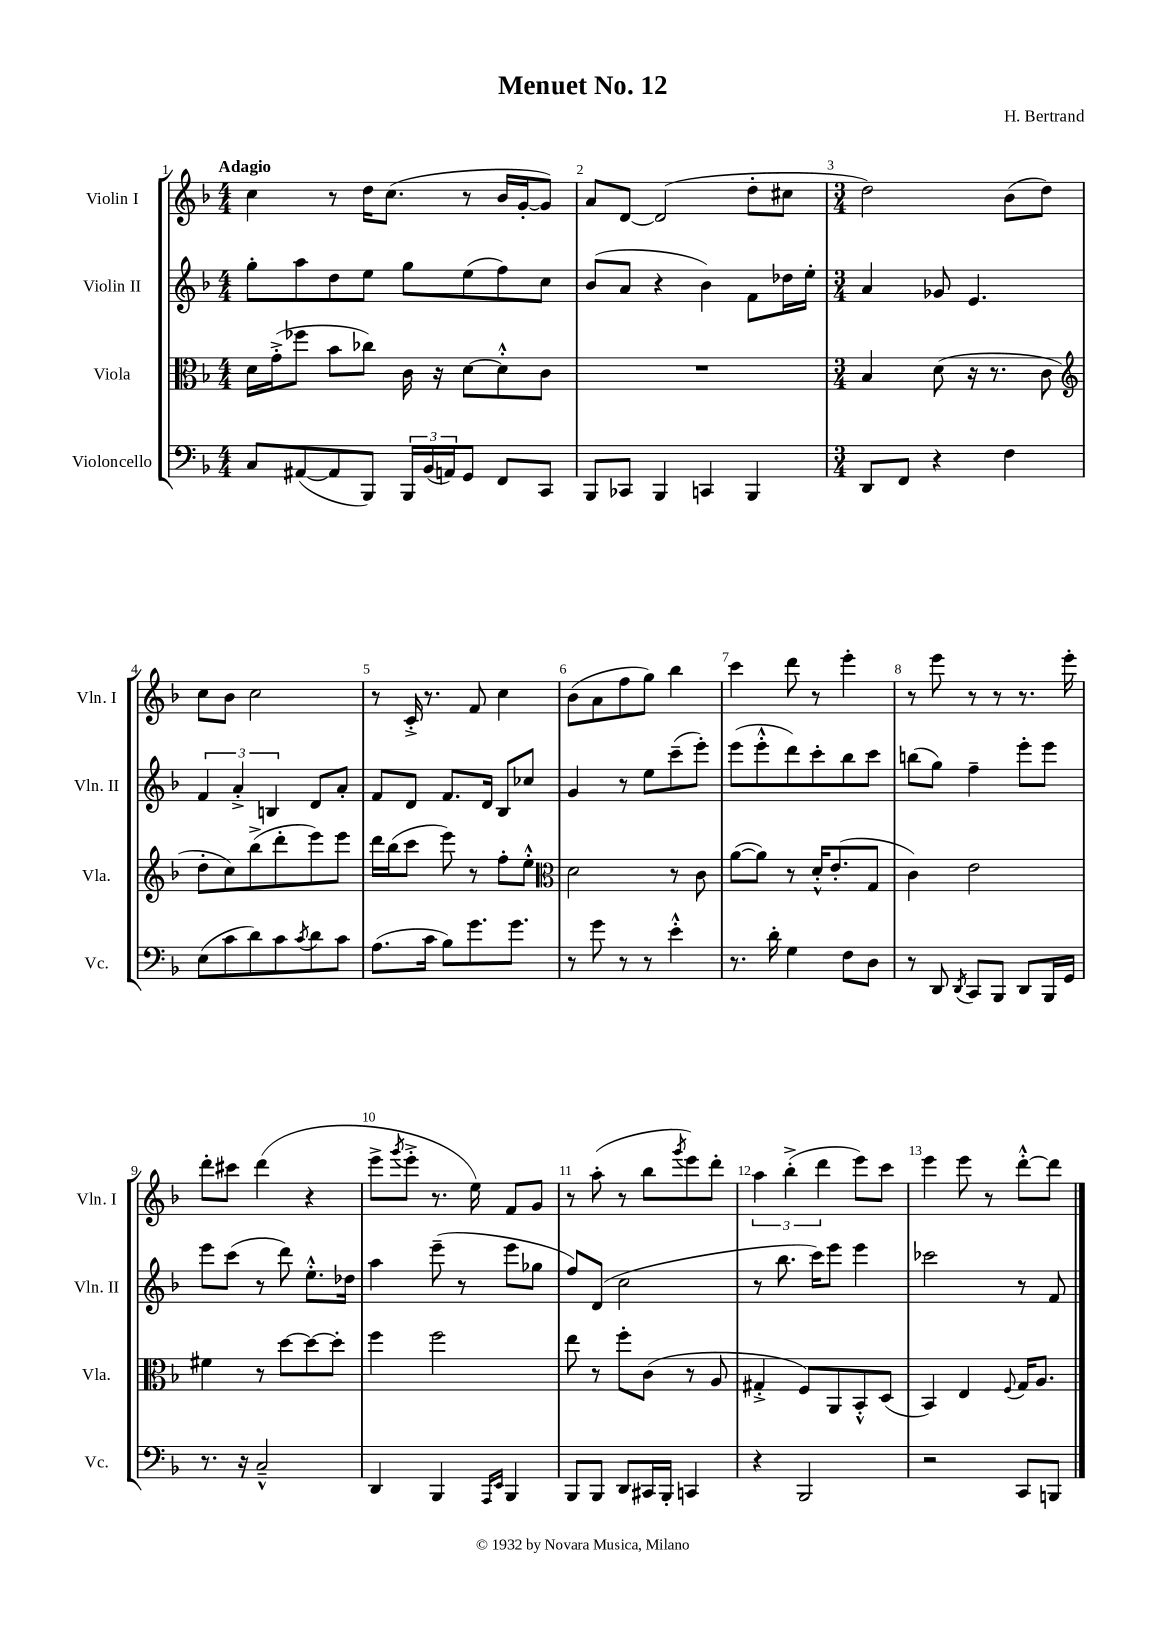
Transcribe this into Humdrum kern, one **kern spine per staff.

**kern	**kern	**kern	**kern
*part4	*part3	*part2	*part1
*staff4	*staff3	*staff2	*staff1
*I"Violoncello	*I"Viola	*I"Violin II	*I"Violin I
*I'Vc.	*I'Vla.	*I'Vln. II	*I'Vln. I
*clefF4	*clefC3	*clefG2	*clefG2
*k[b-]	*k[b-]	*k[b-]	*k[b-]
*M4/4	*M4/4	*M4/4	*M4/4
=1	=1	=1	=1
!	!	!	!LO:TX:a:B:t=Adagio
8C/L	16d\LL	8gg'\L	4cc\
.	(16g'^\J	.	.
([8AA#X/	8ff-X\J	8aa\	.
8AA#/]	8b-\L	8dd\	8r
8BBB-/J)	8cc-X\J)	8ee\J	16dd\KL
.	.	.	(8.cc\J
24BBB-/LL	16c\	8gg\L	.
(24BB-/	.	.	.
.	16r	.	.
24AAn/J)	.	.	.
8GG/J	[8d\L	(8ee\	8r
8FF/L	8d'^^\]	8ff\)	16b-/LL
.	.	.	[16g'/J
8CC/J	8c\J	8cc\J	8g/J])
=2	=2	=2	=2
8BBB-/L	1r	(8b-/L	8a/L
8CC-X/J	.	8a/J	[8d/J
4BBB-/	.	4r	(2d/]
4CCn/	.	4b-\)	.
4BBB-/	.	8f\L	8dd'\L
.	.	16dd-X\L	8cc#X\J
.	.	16ee'\JJ	.
=3	=3	=3	=3
*M3/4	*M3/4	*M3/4	*M3/4
8DD/L	4B-/	4a/	2dd\)
8FF/J	.	.	.
4r	(8d\	8g-X/	.
.	16r	4.e/	.
.	8.r	.	.
4F\	.	.	(8b-\L
.	8c\	.	8dd\J)
!!LO:LB:g=z
=4	=4	=4	=4
*	*clefG2	*	*
(8E\L	8dd'\L	6f/	8cc\L
8c\	8cc\)	.	8b-\J
.	.	6a'^/	.
8d\)	(8bb-^\	.	2cc\
.	.	6Bn/	.
8c\	8ddd'\	.	.
8qc/	.	.	.
8d\	8eee\)	8d/L	.
8c\J	8eee\J	8a'/J	.
=5	=5	=5	=5
(8.A\L	16ddd\LL	8f/L	8r
.	(16bb-\J	.	.
.	8ccc\J	8d/J	16c'^/
16c\Jk	.	.	8.r
8B-\L)	8eee\)	8.f/L	.
8.g\	8r	.	8f/
.	.	16d/Jk	.
.	8ff'\L	8B-/L	4cc\
8.g\J	.	.	.
.	8ee'^^\J	8cc-X/J	.
=6	=6	=6	=6
*	*clefC3	*	*
8r	2d\	4g/	(8b-\L
8g\	.	.	8a\
8r	.	8r	8ff\
8r	.	8ee\L	8gg\J)
4e'^^\	8r	(8ccc~\	4bb-\
.	8c\	8eee'\J)	.
=7	=7	=7	=7
8.r	([8a\L	(8eee\L	4ccc\
.	8a\J])	8eee'^^\	.
16d'\	.	.	.
4G\	8r	8ddd\)	8ddd\
.	16d'^^/KL	8ccc'\	8r
.	(8.e'/	.	.
8F\L	.	8bb-\	4eee'\
8D\J	8G/J	8ccc\J	.
=8	=8	=8	=8
8r	4c\)	(8bbn\L	8r
8DD/	.	8gg\J)	8eee\
8qDD/	.	.	.
8CC/L	2e\	4ff~\	8r
8BBB-/J	.	.	8r
8DD/L	.	8eee'\L	8.r
16BBB-/L	.	8eee\J	.
16GG/JJ	.	.	16eee'\
!!LO:LB:g=z
=9	=9	=9	=9
8.r	4f#X\	8eee\L	8ddd'\L
.	.	(8ccc\J	8ccc#X\J
16r	.	.	.
2C~^^/	8r	8r	(4ddd\
.	[8dd\L	8ddd\)	.
.	8dd\_	8.ee'^^\L	4r
.	8dd'\J]	.	.
.	.	16dd-X\Jk	.
=10	=10	=10	=10
4DD/	4ff\	4aa\	8eee^\L
.	.	.	8qggg/
.	.	.	8eee'^\J
4BBB-/	2ff\	(8eee~\	8.r
.	.	8r	.
.	.	.	16ee\)
16qqAAA/LL	.	.	.
16qqEE/JJ	.	.	.
4BBB-/	.	8eee\L	8f/L
.	.	8gg-X\J	8g/J
=11	=11	=11	=11
8BBB-/L	8ee\	8ff/L)	8r
8BBB-/J	8r	(8d/J	(8aa'\
8DD/L	8ff'\L	2cc\	8r
16CC#X/L	(8c\J	.	8bb-\L
16BBB-'/JJ	.	.	.
.	.	.	8qggg/
4CCn/	8r	.	8eee\)
.	8A/	.	8ddd'\J
=12	=12	=12	=12
4r	4G#X'^/	8r	6aa\
.	.	8.bb-\	.
.	.	.	(6bb-'^\
2BBB-/	8F/L)	.	.
.	.	16ccc\KL)	.
.	.	.	6ddd\
.	8AA/	8eee\J	.
.	8BB-'^^/	4eee\	8eee\L)
.	(8D/J	.	8ccc\J
=13	=13	=13	=13
2r	4BB-/)	2ccc-X\	4eee\
.	4E/	.	8eee\
.	.	.	8r
.	8qqF/	.	.
8CC/L	16G/KL	8r	[8ddd'^^\L
.	8.A/J	.	.
8BBBn/J	.	8f/	8ddd\J]
==	==	==	==
*-	*-	*-	*-
